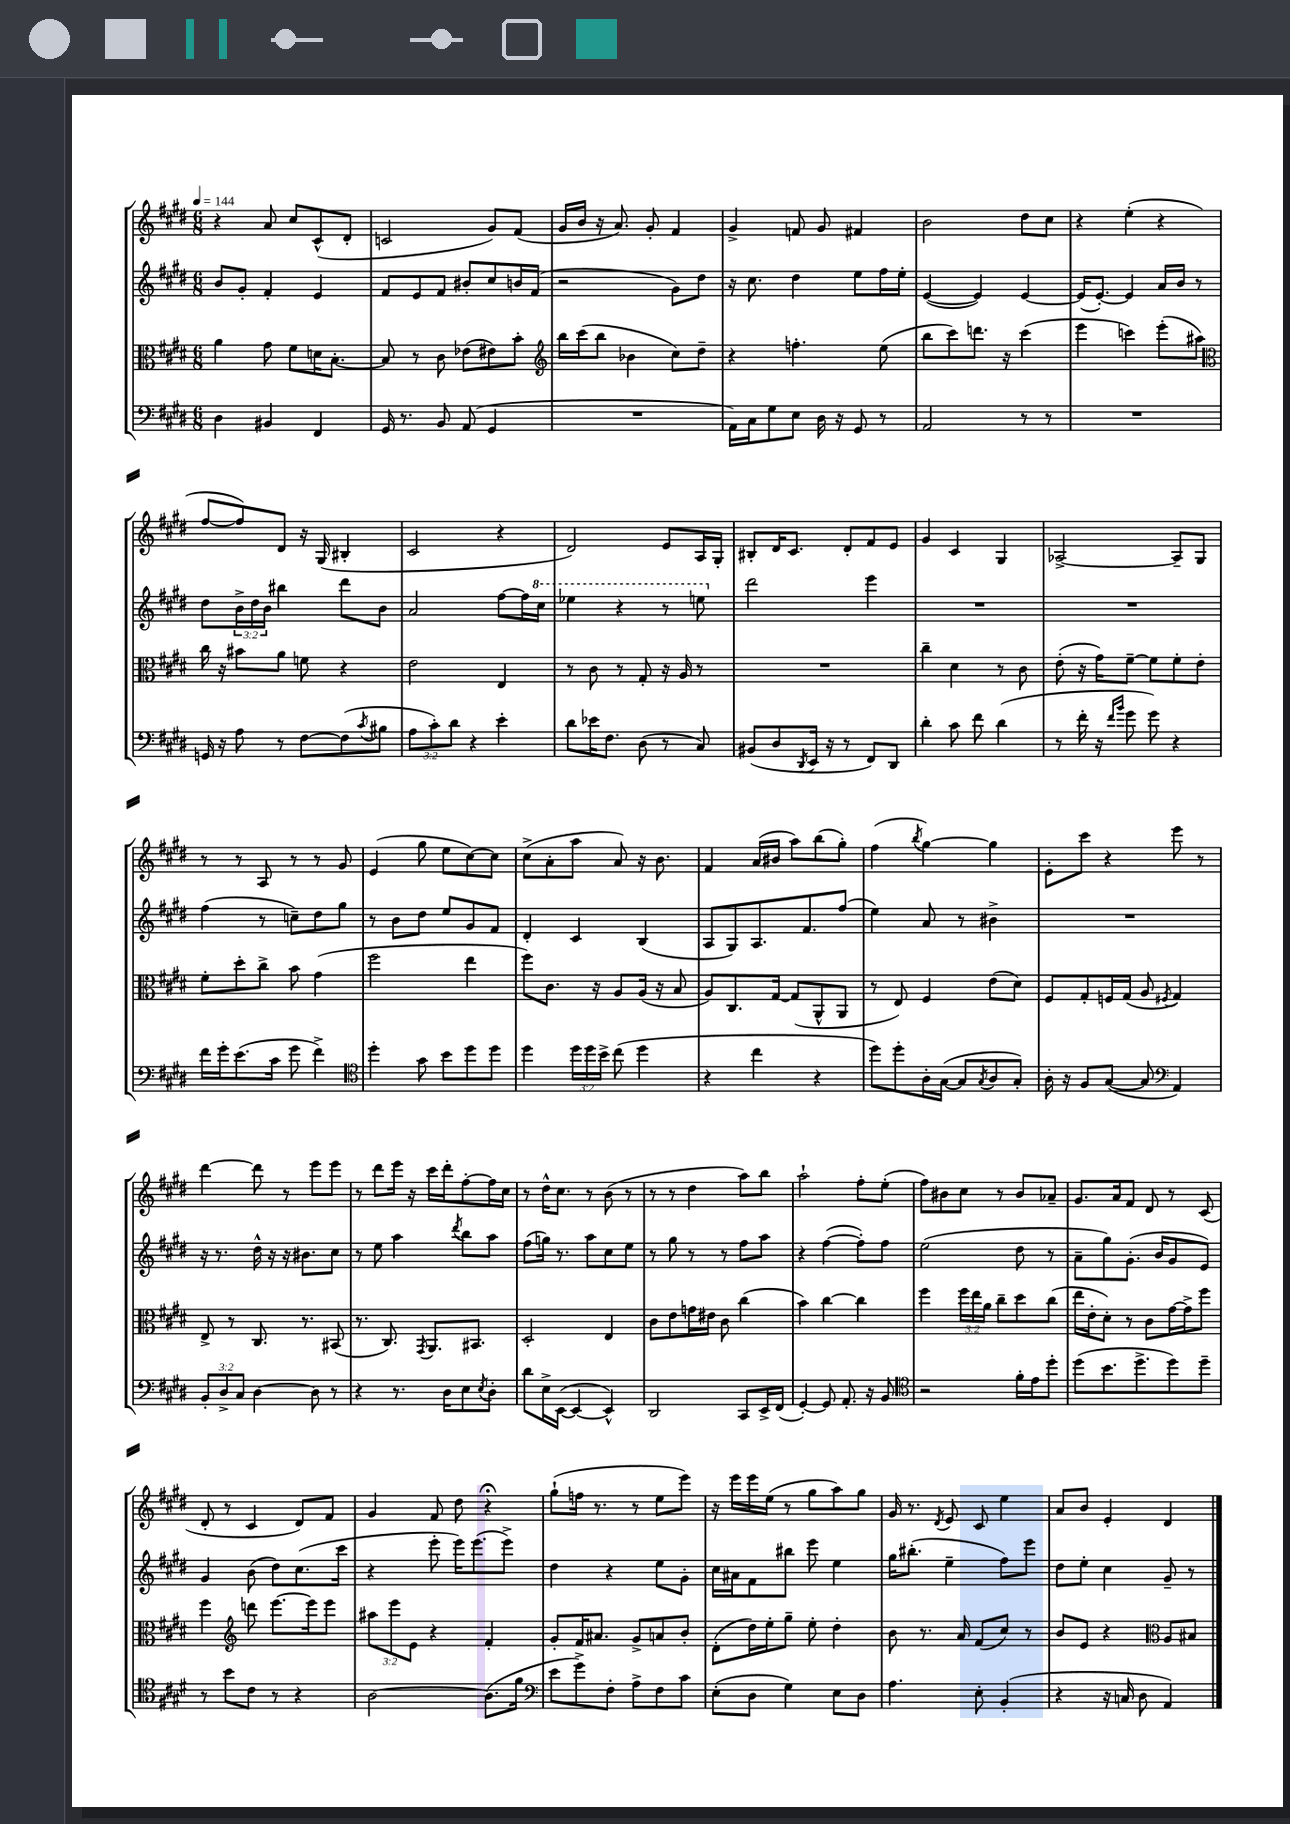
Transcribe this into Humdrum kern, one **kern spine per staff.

**kern	**kern	**kern	**kern
*part4	*part3	*part2	*part1
*staff4	*staff3	*staff2	*staff1
*clefF4	*clefC3	*clefG2	*clefG2
*k[f#c#g#d#]	*k[f#c#g#d#]	*k[f#c#g#d#]	*k[f#c#g#d#]
*M6/8	*M6/8	*M6/8	*M6/8
*MM144	*MM144	*MM144	*MM144
=1	=1	=1	=1
4D#\	4a\	8b/L	4r
.	.	8g#'/J	.
4BB#X/	8g#\	4f#'/	8a/
.	8f#\L	.	8cc#/L
4FF#/	16dn\K	4e/	(8c#^^/
.	[8.B'\J	.	.
.	.	.	8d#'/J
=2	=2	=2	=2
16GG#/	8B/]	8f#/L	2cn/
8.r	.	.	.
.	8r	8e/	.
8BB/	8c#\	8f#/J	.
(8AA/	(8e-X\L	8b#X'/L	.
4GG#/	8e#X\)	8cc#/	8g#/L)
.	8b'\J	16bn/L	(8f#/J
.	.	(16f#/JJ	.
=3	=3	=3	=3
*	*clefG2	*	*
2.r	16bb\LL	2r	16g#/LL
.	(16ccc#\J	.	16b/JJ
.	8bb\J	.	16r
.	.	.	8.a/)
.	4b-X\	.	.
.	.	.	8g#'/
.	8cc#\L)	8g#\L)	4f#/
.	8dd#~\J	8dd#\J	.
=4	=4	=4	=4
16AA\LL)	4r	16r	4g#^/
16C#\J	.	8.cc#\	.
8G#\	.	.	.
8E\J	4.ffn'\	4dd#\	8fn/
16D#\	.	.	8g#/
16r	.	.	.
8GG#/	.	8ee\L	4f#X/
8r	(8ee\	16ff#\L	.
.	.	16ee'\JJ	.
=5	=5	=5	=5
2AA/	8bb\L	([4e/	2b\
.	8ccc#\)	.	.
.	8.dddn\J	4e/])	.
.	16r	.	.
8r	(4ccc#\	[4e/	8dd#\L
8r	.	.	8cc#\J
=6	=6	=6	=6
2.r	4eee\	(16e/KL]	4r
.	.	[8.e'/J)	.
.	4cccn\)	4e/]	(4ee'\
.	(8eee'\L	16a/LL	4r
.	.	16b/JJ	.
.	8aa#X\J)	8r	.
!!LO:LB:g=z
=7	=7	=7	=7
*	*clefC3	*	*
16GGn/	16cc#\	8dd#\L	[8ff#/L
16r	16r	.	.
8A\	8b#X\L	24b^\L	8ff#/])
.	.	24dd#\	.
.	.	24b\JJ	.
8r	8a\J	4bb#X\	8d#/J
[8F#\L	8fn\	.	16r
.	.	.	(16G#/
(8F#\]	4r	8ddd#\L	4B#X'/
8qc#/	.	.	.
8B#X\J	.	8b\J	.
=8	=8	=8	=8
12A\L	2e\	2a/	2c#/
12c#'\)	.	.	.
12d#\J	.	.	.
4r	.	.	.
4e'\	4E/	[8ff#\L	4r
.	.	16ff#\L]	.
*	*	*8va	*
.	.	16ccc#\JJ	.
=9	=9	=9	=9
8d#\L	8r	4eee-X\	2d#/)
16e-X\K	8c#\	.	.
8.F#\J	.	.	.
.	8r	4r	.
(8D#\	8G#'/	.	.
8r	16r	8r	8e/L
.	16A/	.	.
8C#/)	8r	8eeen\	16A/L
.	.	.	16G#'/JJ
=10	=10	=10	=10
*	*	*X8va	*
(8BB#X/L	2.r	2ddd#\	8B#X'/L
8D#/	.	.	16d#/K
.	.	.	8.c#/J
8qDD#/	.	.	.
16EE/Jk	.	.	.
16r	.	.	.
8r	.	.	8d#'/L
8FF#/L)	.	4eee\	8f#/
8DD#/J	.	.	8e/J
=11	=11	=11	=11
4d#'\	4cc#~\	2.r	4g#/
8c#\	4d#\	.	4c#/
8f#\	.	.	.
(4d#\	8r	.	4G#/
.	8c#\	.	.
=12	=12	=12	=12
8r	(8e'\	2.r	[2A-X^/
16f#'\	16r	.	.
16r	16g#\KL)	.	.
16qqf#/LL	.	.	.
16qqb/JJ	.	.	.
8g#\	[8f#~\J	.	.
8g#\)	8f#\L]	.	.
4r	8f#'\	.	8A-~/L]
.	8e'\J	.	8G#/J
!!LO:LB:g=z
=13	=13	=13	=13
16f#\LL	8f#'\L	(4ff#\	8r
16g#'\J	.	.	.
(8.e\	8dd#'\	.	8r
.	8cc#^\J	8r	8A/
16c#\Jk	.	.	.
8g#\	8b\	8ccn~\L)	8r
4f#^\)	(4g#\	8dd#\	8r
.	.	8gg#\J	8g#/
=14	=14	=14	=14
*clefC4	*	*	*
4dd#'\	2ff#\	8r	(4e/
.	.	8b\L	.
8g#\	.	8dd#\J	8gg#\
8b\L	.	8ee/L	8ee\L
8dd#\	4ee\	8g#/	[8cc#\)
8dd#\J	.	8f#/J	8cc#\J]
=15	=15	=15	=15
4dd#\	8ff#\L)	4d#'/	(8cc#^\L
.	8.c#\J	.	8a'\
24dd#\LL	.	4c#/	8aa\J
24dd#\	.	.	.
.	16r	.	.
24b^\JJ	.	.	.
(8cc#\	8A/L	.	8a/)
4dd#\	(16A/Jk	(4B/	16r
.	16r	.	8.b\
.	8B/	.	.
=16	=16	=16	=16
4r	8A/L)	8A/L	4f#/
.	8.C#/	8G#/)	.
4cc#\	.	8.A/	(16a/LL
.	[16G#/Jk	.	16b#X/JJ
.	(8G#/L]	.	8aa\L)
.	.	8.f#/	.
4r	8AA^^/	.	(8bb\
.	8AA/J	(8ff#/J	8gg#'\J)
=17	=17	=17	=17
8dd#\L)	8r	4ee\)	(4ff#\
8dd#'\	8E/)	.	.
.	.	.	8qbb/
16A'\L	4F#/	8a/	[4gg#\)
([16G#\JJ	.	.	.
8G#/L]	.	8r	.
8qG#/	.	.	.
8A/	(8e\L	4b#X^\	4gg#\]
8G#'/J)	8d#\J)	.	.
=18	=18	=18	=18
16A'\	8F#/L	2.r	8e'\L
16r	.	.	.
8F#/L	8G#'/	.	8ccc#\J
([8G#/J	16Fn/L	.	4r
.	(16G#/JJ	.	.
8G#/]	8A/	.	.
*clefF4	*	*	*
.	8qF#X/	.	.
4AA/)	4G#/)	.	8eee\
.	.	.	8r
!!LO:LB:g=z
=19	=19	=19	=19
12BB'/L	8E^/	16r	[4ddd#\
.	.	8.r	.
12D#^/	.	.	.
.	8r	.	.
12C#/J	.	.	.
[4D#\	8.C#/	16dd#^^\	8ddd#\]
.	.	16r	.
.	.	16r	8r
.	8.r	8.b#X\L	.
8D#\]	.	.	8eee\L
8r	(8BB#X/	8cc#\J	8eee\J
=20	=20	=20	=20
4r	8.r	8r	8r
.	.	8ee\	8ddd#\L
.	8.C#/)	.	.
8.r	.	4aa\	16eee\Jk
.	.	.	16r
.	8qGG#/	.	.
.	8.AA/L	.	16ccc#\LL
16D#\KL	.	.	16ddd#'\J
.	.	8qddd#/	.
8E\	.	8bb\L	[8ff#'\
.	8.BB#X/J	.	.
8qE/	.	.	.
8D#'\J	.	8aa\J	16ff#\L]
.	.	.	16cc#\JJ
=21	=21	=21	=21
8d#\L	2D#'/	(8ff#\L	8r
16E^\L	.	16ggn\Jk)	16dd#^^\KL
([16EE\JJ	.	8.r	8.cc#\J
4EE/_	.	.	.
.	.	8aa\L	8r
4EE^^/])	4E/	8cc#\	(8b\
.	.	8ee\J	8r
=22	=22	=22	=22
2DD#/	8c#\L	8r	8r
.	8e\	8gg#\	8r
.	16gn\L	8r	4dd#\
.	16e#X\JJ	.	.
.	8c#\	8r	.
8CC#/L	(4cc#\	8ff#\L	8aa\L)
16EE^/L	.	8aa\J	8bb\J
(16FF#/JJ	.	.	.
=23	=23	=23	=23
[4GG#'/)	4b\)	4r	2aa`\
8GG#/]	[4cc#\	([4ff#\	.
8.AA'/	.	.	.
.	4cc#\]	8ff#'\L])	8ff#'\L
16r	.	.	.
8BB/	.	8ff#\J	(8ee'\J
=24	=24	=24	=24
*clefC4	*	*	*
2r	4ff#\	(2ee\	8ff#\L)
.	.	.	8b#X\
.	24ff#\LL	.	8cc#\J
.	24ee\	.	.
.	24a\JJ	.	.
.	8cc#~\L	.	8r
16f#'\LL	8dd#\	8dd#\	8b#/L
16e\J	.	.	.
8dd#'\J	(8cc#\J	8r	8a-X~/J
=25	=25	=25	=25
(8dd#\L	16ee\LL	8a~\L	8.g#/L
.	16e'\J	.	.
8.b\	8d#'\J)	8gg#\)	.
.	.	.	16a/k
.	8r	(8.g#'\J	8f#/J
8.dd#^\	.	.	.
.	8c#\L	.	8d#/
.	.	16b/KL	.
8dd#\)	[16g#\L	8g#/	8r
.	16g#^\J]	.	.
8dd#~\J	8ff#\J	8e/J)	(8c#/
!!LO:LB:g=z
=26	=26	=26	=26
8r	4ff#\	4g#/	8d#'/
8b\L	.	.	8r
*	*clefG2	*	*
8c#\J	8dddn\	(8b\	4c#/
8r	[8.eee\L	8dd#\L)	.
4r	.	(8.cc#\	8d#/L)
.	16eee\k]	.	.
.	8eee\J	.	8f#/J
.	.	16ccc#\Jk	.
=27	=27	=27	=27
[2A\	12aa#X\L	4r	4g#/
.	12eee\	.	.
.	12e\J	.	.
.	4r	8eee'\	8f#/
.	.	16eee\KL)	8dd#\
.	.	(8.eee\	.
(8.A\L]	4f#'/	.	4r;<
.	.	8eee^\J)	.
16f#\Jk	.	.	.
=28	=28	=28	=28
*clefF4	*	*	*
8e\L	8g#'/L	4dd#\	(8gg#`\L
8g#^\)	16f#/K	.	16ffn\Jk
.	8.a#X/J	.	8.r
8F#'\J	.	4r	.
8A^\L	8g#^/L	.	8r
8F#\	8an/	8ee\L	8ee\L
8c#\J	8b'/J	8g#'\J	8eee\J)
=29	=29	=29	=29
(8E'\L	(8d#'\L	16cc#\LL	16r
.	.	16a#X\J	16eee\LL
8D#\J	16dd#\L)	8f#\	16eee\
.	16ee'\J	.	(16ee\JJ
4G#\)	8gg#~\J	8bb#X\J	8r
.	8ee'\	8eee\	8gg#\L
8E\L	4dd#'\	4ee\	8aa\)
8D#\J	.	.	8gg#\J
=30	=30	=30	=30
4.A\	8b\	16gg#\KL	16g#/
.	.	(8.bb#X'\J	8.r
.	8.r	.	.
.	.	.	8qd#/
.	.	4ee~\	8e/
.	16a/	.	.
8E'\	(8f#/L	.	8c#/
(4BB'/	8cc#/J)	8ff#\L)	4ee\
.	8r	8eee\J	.
=31	=31	=31	=31
4r	8b/L	8dd#\L	8a/L
.	8e/J	8ee'\J	8b/J
16r	4r	4cc#\	4e'/
16Cn/	.	.	.
8D#\	.	.	.
*	*clefC3	*	*
4AA/)	8A/L	8g#~/	4d#/
.	8B#X/J	8r	.
==	==	==	==
*-	*-	*-	*-
